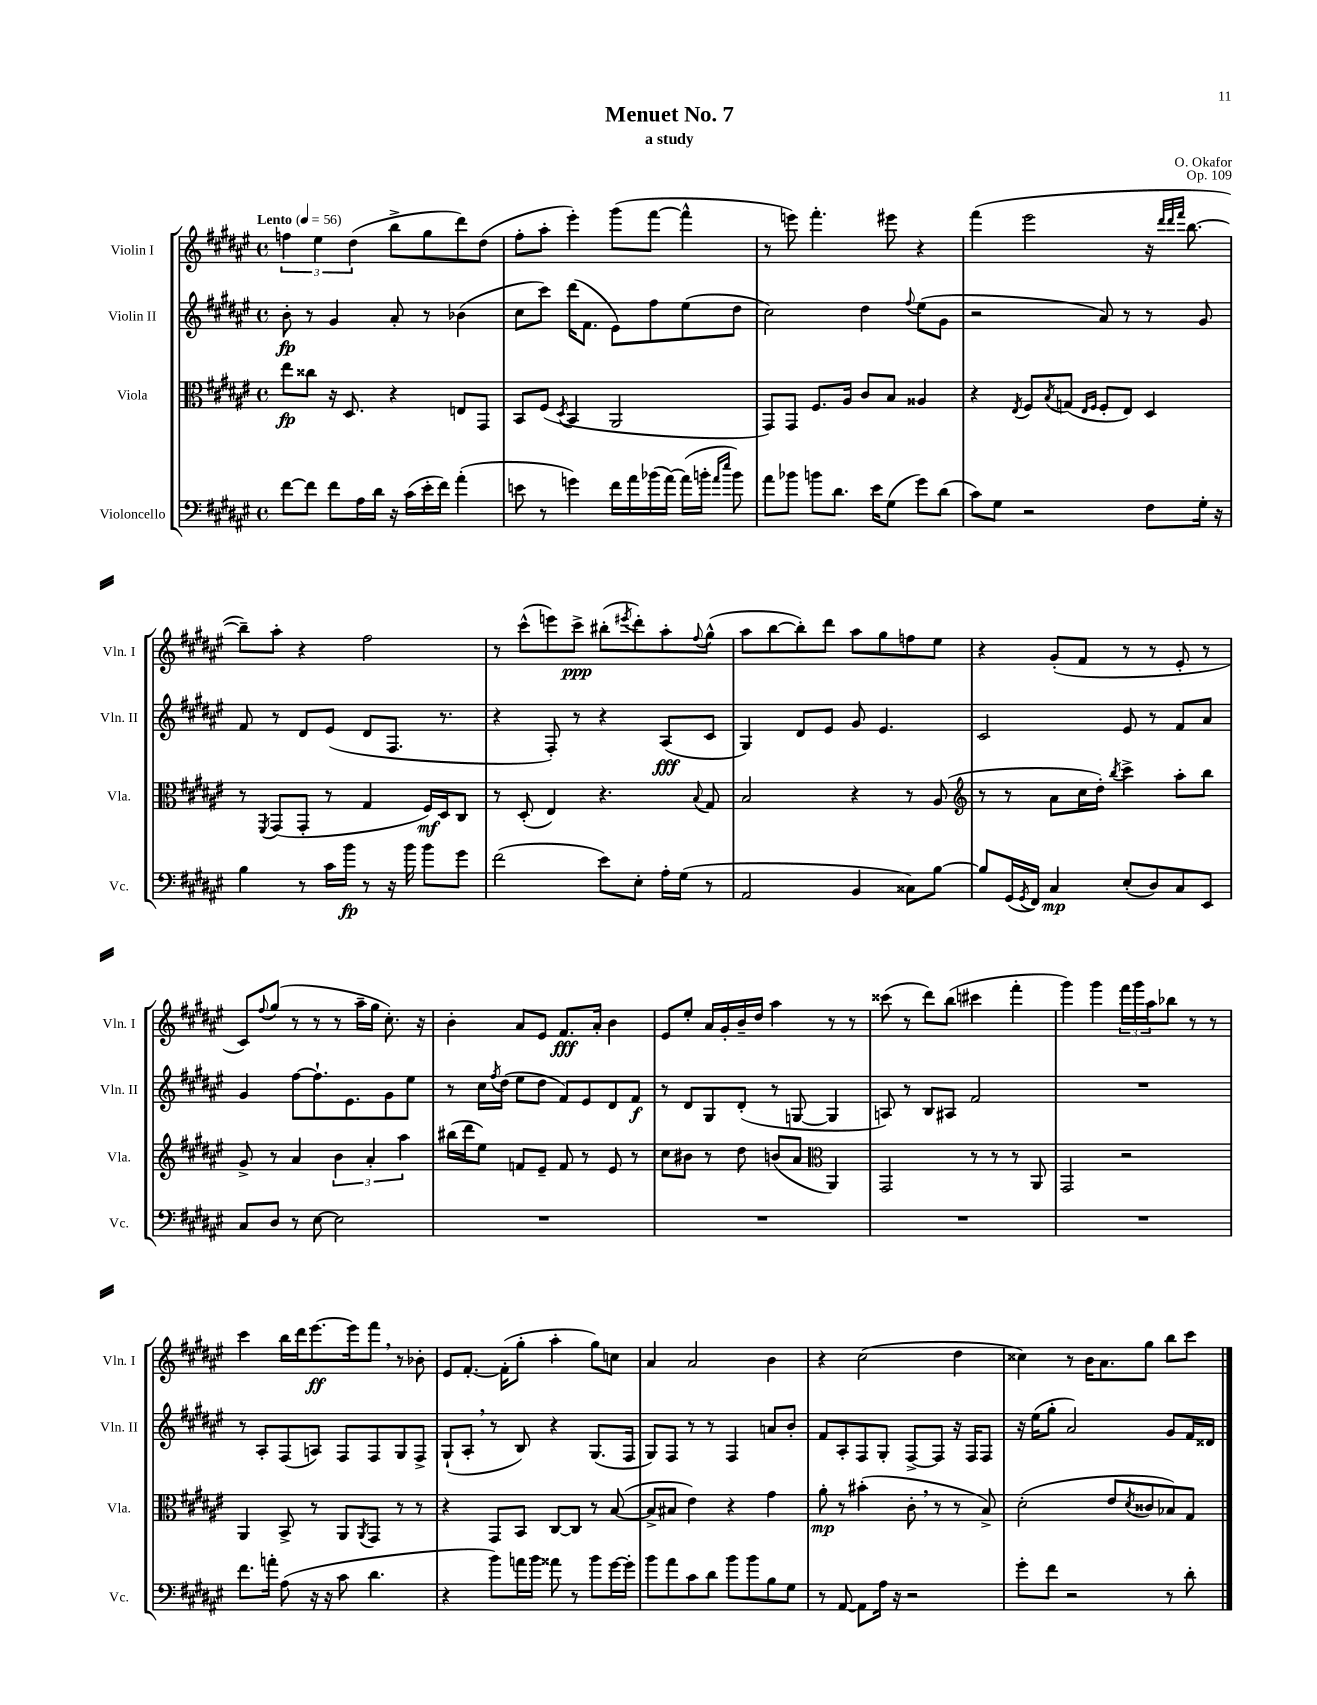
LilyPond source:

\header { title = "Menuet No. 7" composer = "O. Okafor" subtitle = "a study" opus = "Op. 109" }
<<
\new StaffGroup <<
\new Staff = "s0" \with { instrumentName = "Violin I" shortInstrumentName = "Vln. I" } {
    \clef treble \key fis \major \defaultTimeSignature \time 4/4 \tempo "Lento" 4 = 56
    \tuplet 3/2 { f''4 eis''4 dis''4( } b''8-> gis''8 dis'''8) dis''8( |
    fis''8-. ais''8-. eis'''4-.) gis'''8( fis'''8~ fis'''4-^ |
    r8 e'''8) fis'''4.-. eis'''8 r4 |
    fis'''4( eis'''2 r16 \grace { dis'''32 dis'''32 fis'''32 } b''8.~ |
    b''8--) ais''8-. r4 fis''2 |
    r8 cis'''8-^( e'''8) cis'''8->\ppp bis''8-.( \acciaccatura { eis'''8 } dis'''8-.) ais''8-. \appoggiatura { fis''8 } gis''8-^( |
    ais''8 b''8~ b''8-.) dis'''8 ais''8 gis''8 f''8 eis''8 |
    r4 gis'8-.( fis'8 r8 r8 eis'8-. r8 |
    cis'8) \appoggiatura { fis''8 } gis''8( r8 r8 r8 ais''16-- gis''16 cis''8.-.) r16 |
    b'4-. ais'8 eis'8 fis'8.\fff ais'16-. b'4 |
    eis'8 eis''8-. ais'16 gis'16-. b'16-- dis''16 ais''4 r8 r8 |
    cisis'''8( r8 dis'''8) b''8( cis'''4 fis'''4-. |
    gis'''4) gis'''4 \tuplet 3/2 { fis'''16 gis'''16 ais''16 } bes''8 r8 r8 |
    cis'''4 b''16 dis'''16 eis'''8.~\ff eis'''16 fis'''8 \breathe r8 bes'8-. |
    eis'8 fis'8.~-. fis'16-.( gis''8-. ais''4-. gis''8) c''8 |
    ais'4 ais'2 b'4 |
    r4 cis''2( dis''4 |
    cisis''4) r8 b'16 ais'8. gis''8 b''8 cis'''8 \bar "|." |
}
\new Staff = "s1" \with { instrumentName = "Violin II" shortInstrumentName = "Vln. II" } {
    \clef treble \key fis \major \defaultTimeSignature \time 4/4
    b'8-.\fp r8 gis'4 ais'8-. r8 bes'4( |
    cis''8 cis'''8) dis'''16( fis'8. eis'8) fis''8 eis''8( dis''8 |
    cis''2) dis''4 \appoggiatura { fis''8 } eis''8( gis'8 |
    r2 ais'8) r8 r8 gis'8 |
    fis'8 r8 dis'8 eis'8( dis'8 fis8. r8. |
    r4 fis8-.) r8 r4 ais8\fff( cis'8 |
    gis4) dis'8 eis'8 gis'8 eis'4. |
    cis'2 eis'8 r8 fis'8 ais'8 |
    gis'4 fis''8~ fis''8.-! eis'8. gis'8 eis''8 |
    r8 cis''16 \acciaccatura { fis''8 } dis''16( eis''8 dis''8 fis'8) eis'8 dis'8 fis'8\f |
    r8 dis'8 gis8 dis'8-.( r8 g8~ g4 |
    a8) r8 b8 ais8 fis'2 |
    R1 |
    r8 ais8-. fis8( a8) fis8 fis8 gis8 fis8-> |
    gis8-!( ais8-. \breathe r8 b8) r4 gis8.( fis16 |
    gis8) fis8 r8 r8 fis4 a'8 b'8-. |
    fis'8 ais8-. fis8 gis8-. fis8~-> fis8 r16 fis16 fis8 |
    r16 eis''16( gis''8-. ais'2) gis'8 fis'16 disis'16 \bar "|." |
}
\new Staff = "s2" \with { instrumentName = "Viola" shortInstrumentName = "Vla." } {
    \clef alto \key fis \major \defaultTimeSignature \time 4/4
    eis''8\fp cisis''8 r16 dis8. r4 e8 gis,8 |
    b,8 fis8( \acciaccatura { dis8 } b,4 ais,2 |
    gis,8) gis,8 fis8. ais16 cis'8 b8 aisis4 |
    r4 \acciaccatura { eis8 } fis8 \acciaccatura { b8 } g8( \grace { eis16 fis16 } fis8-. eis8) dis4 |
    r8 \acciaccatura { fis,8 } gis,8( gis,8-. r8 gis4 fis16\mf) dis16 cis8 |
    r8 dis8-.( eis4) r4. \appoggiatura { b8 } gis8 |
    b2 r4 r8 ais8( |
    \clef treble r8 r8 ais'8 cis''16 dis''16-.) \acciaccatura { b''8 } cis'''4-> ais''8-. b''8 |
    gis'8-> r8 ais'4 \tuplet 3/2 { b'4 ais'4-. ais''4 } |
    bis''16( dis'''16 eis''8) f'8 eis'8-- f'8 r8 eis'8 r8 |
    cis''8 bis'8 r8 dis''8 b'8( ais'8 \clef alto ais,4) |
    gis,2 r8 r8 r8 ais,8 |
    gis,2 r2 |
    ais,4 b,8-> r8 ais,8 \acciaccatura { ais,8 } gis,8 r8 r8 |
    r4 gis,8 b,8 cis8~ cis8 r8 b8~( |
    b8-> bis8 eis'4) r4 gis'4 |
    ais'8-.\mp r8 bis'4-.( cis'8-. \breathe r8 r8 b8->) |
    dis'2-.( eis'8 \acciaccatura { dis'8 } cisis'8 bes8) gis8 \bar "|." |
}
\new Staff = "s3" \with { instrumentName = "Violoncello" shortInstrumentName = "Vc." } {
    \clef bass \key fis \major \defaultTimeSignature \time 4/4
    fis'8~ fis'8 fis'8 ais16 dis'16 r16 cis'16( eis'16-. fis'16) ais'4-.( |
    e'8 r8 g'4) fis'16 ais'16 bes'16( ais'16~) ais'16( b'16-. \grace { ais'16 eis''16 } b'8) |
    ais'8 bes'8 b'8 dis'8. eis'16 gis8( gis'8) dis'8( |
    cis'8) gis8 r2 fis8 gis16-. r16 |
    b4 r8 cis'16 b'16\fp r8 r16 b'16 b'8 gis'8 |
    fis'2( eis'8) eis8-. ais16-. gis16( r8 |
    ais,2 b,4 cisis8) b8~ |
    b8 gis,16( \acciaccatura { gis,8 } fis,16) cis4\mp eis8-.( dis8) cis8 eis,8 |
    cis8 dis8 r8 eis8~ eis2 |
    R1 |
    R1 |
    R1 |
    R1 |
    fis'8. a'16-. ais8( r16 r16 cis'8 dis'4. |
    r4 b'8) a'16 b'16 aisis'8 r8 b'8 gis'16~ gis'16-. |
    b'8 ais'8 cis'8 dis'8 b'8 b'8 b8 gis8 |
    r8 ais,8~ ais,8 ais16 r16 r2 |
    gis'8-. fis'8 r2 r8 dis'8-. \bar "|." |
}
>>
>>
\layout { \context { \Score \remove "Bar_number_engraver" } }
